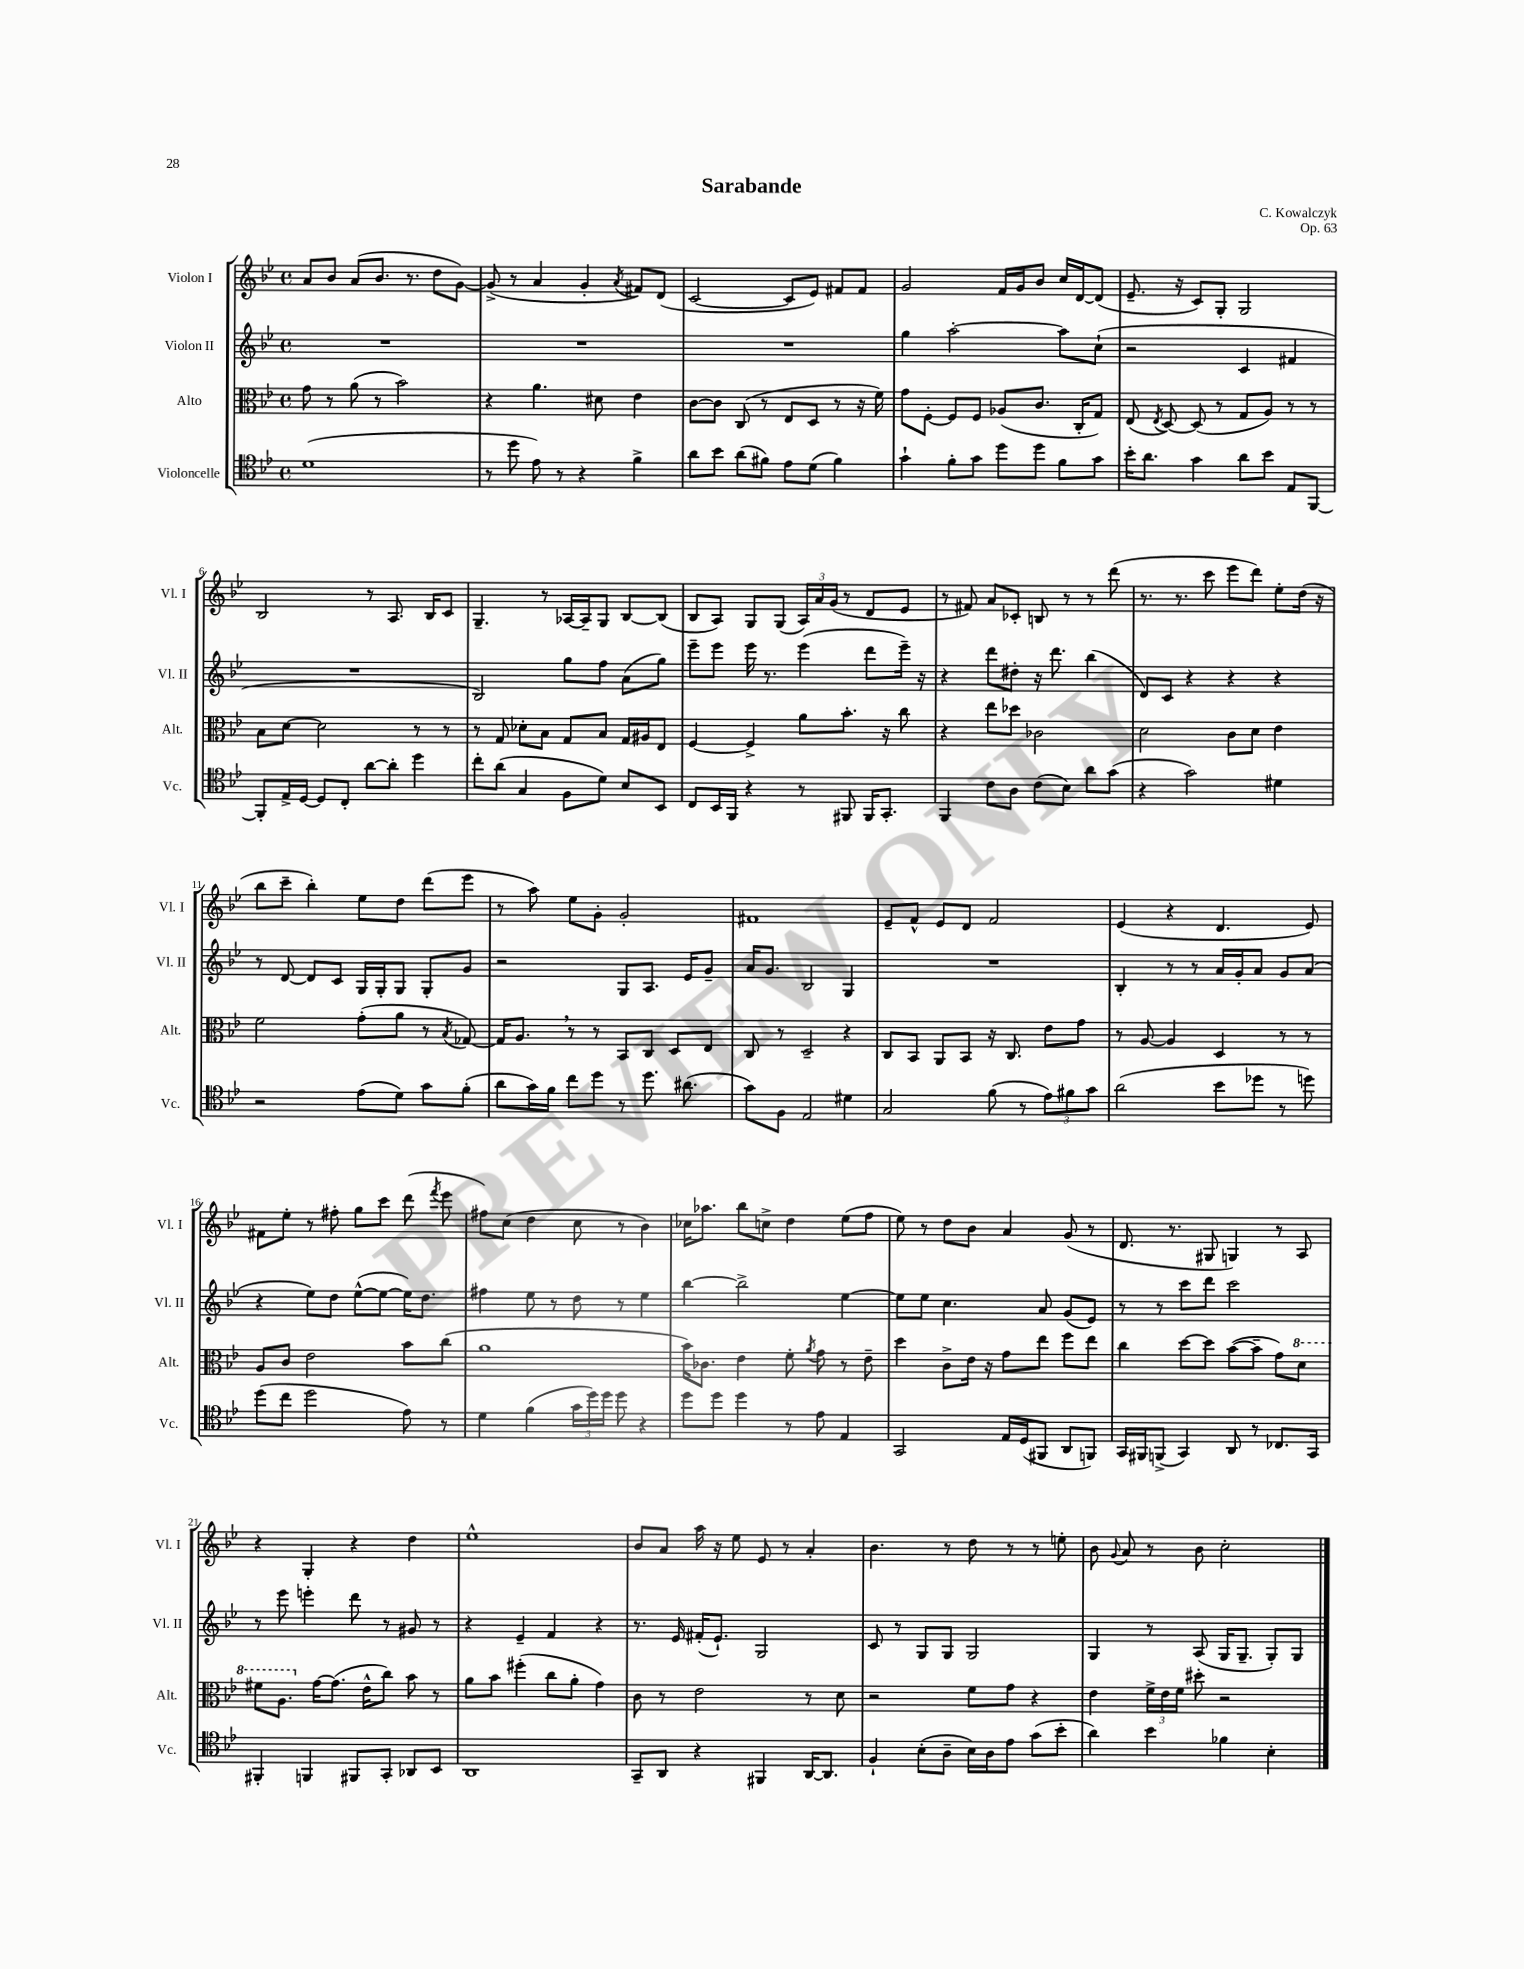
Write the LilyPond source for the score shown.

\header { title = "Sarabande" composer = "C. Kowalczyk" opus = "Op. 63" }
<<
\new StaffGroup <<
\new Staff = "s0" \with { instrumentName = "Violon I" shortInstrumentName = "Vl. I" } {
    \clef treble \key bes \major \defaultTimeSignature \time 4/4
    \autoBeamOff a'8[ bes'8] a'8[( bes'8.] r8. d''8[ g'8]~) |
    g'8->( r8 a'4 g'4-. \acciaccatura { a'8 } fis'8[) d'8]( |
    c'2~ c'8[ ees'8]) fis'8[ fis'8] |
    g'2 f'16[ g'16 bes'8] c''16[ d'16~ d'8]( |
    ees'8.-- r16 c'8[) g8]-. g2 |
    bes2 r8 a8. bes16[ c'8] |
    g4.-- r8 aes16[~ aes16-- g8] bes8[~ bes8]( |
    bes8[ a8]) g8[ g8]( \tuplet 3/2 { a16[) a'16 g'16]( } r8 d'8[ ees'8] |
    r8 fis'8) a'8[ ces'8]-. b8 r8 r8 d'''8( |
    r8. r8. c'''8 ees'''8[ d'''8]) ees''8[-. d''16]( r16 |
    bes''8[ c'''8]-- bes''4-.) ees''8[ d''8] d'''8[( ees'''8] |
    r8 a''8) ees''8[ g'8]-. g'2-. |
    fis'1 |
    ees'8[-- f'8]-^ ees'8[ d'8] f'2 |
    ees'4( r4 d'4. ees'8) |
    fis'8[ ees''8]-. r8 fis''8-. g''8[ c'''8] d'''8( \acciaccatura { f'''8 } ees'''8 |
    fis''8[) c''8]( d''4 c''8 r8 bes'4) |
    ces''16[ aes''8.] bes''8[ c''8]-> d''4 ees''8[( f''8] |
    ees''8) r8 d''8[ bes'8] a'4 g'8( r8 |
    d'8. r8. gis8 g4) r8 a8 |
    r4 g4-. r4 d''4 |
    ees''1-^ |
    bes'8[ a'8] a''16 r16 ees''8 ees'8 r8 a'4-. |
    bes'4. r8 d''8 r8 r8 e''8-. |
    bes'8 \appoggiatura { g'8 } a'8 r8 bes'8 c''2-. \bar "|." |
}
\new Staff = "s1" \with { instrumentName = "Violon II" shortInstrumentName = "Vl. II" } {
    \clef treble \key bes \major \defaultTimeSignature \time 4/4
    \autoBeamOff R1 |
    R1 |
    R1 |
    g''4 a''2~-. a''8[ c''8]-!( |
    r2 c'4 fis'4 |
    R1 |
    bes2) g''8[ f''8] a'8[( g''8]) |
    ees'''8[-- ees'''8] ees'''16 r8. ees'''4( d'''8[ ees'''16]--) r16 |
    r4 d'''8[ dis''8]-. r16 d'''8. bes''4( |
    d'8[) c'8] r4 r4 r4 |
    r8 d'8~ d'8[ c'8] g16[ g16-. g8] g8[-. g'8] |
    r2 g8[ a8.] ees'16[ g'8]-- |
    a'16[ g'8.] bes2 g4 |
    R1 |
    bes4-. r8 r8 a'16[ g'16-. a'8] g'8[ a'8]( |
    r4 ees''8[) d''8] ees''8[~-^( ees''8]~ ees''16[) d''8.] |
    fis''4 ees''8 r8 d''8 r8 ees''4 |
    bes''4~ bes''2-> ees''4~ |
    ees''8[ ees''8] c''4. a'8 g'8[( ees'8]) |
    r8 r8 c'''8[ d'''8] c'''2 |
    r8 ees'''8 e'''4-. d'''8 r8 gis'8 r8 |
    r4 ees'4-- f'4 r4 |
    r8. ees'16 fis'16[-.( ees'8.]-!) g2 |
    c'8 r8 g8[ g8] g2 |
    g4 r8 a8( g16[ g8.]-- g8[-.) g8] \bar "|." |
}
\new Staff = "s2" \with { instrumentName = "Alto" shortInstrumentName = "Alt." } {
    \clef alto \key bes \major \defaultTimeSignature \time 4/4
    \autoBeamOff g'8 r8 a'8( r8 bes'2) |
    r4 a'4. dis'8 ees'4 |
    c'8[~ c'8] c8( r8 ees8[ d8] r8 r16 f'16) |
    g'8[ f8]~-. f8[ f8] aes8[( c'8.] c16[-. g8]) |
    ees8( \acciaccatura { ees8 } d8~) d8( r8 g8[ a8]) r8 r8 |
    bes8[ d'8]~ d'2 r8 r8 |
    r8 g8 des'8[-. bes8] g8[ bes8] g16[ ais16 ees8] |
    f4~ f4-> a'8[ bes'8.]-. r16 c''8 |
    r4 ees''8[ des''8] ces'2 |
    d'2 c'8[ d'8] ees'4 |
    f'2 g'8[-.( a'8] r8 \acciaccatura { bes8 } ges8~) |
    ges16[ a8.] \breathe r8 r8 bes,8[ c8] d8[ ees8] |
    c8 r8 d2-- r4 |
    c8[ bes,8] a,8[ bes,8] r16 c8. ees'8[ g'8] |
    r8 a8~ a4 d4 r8 r8 |
    a8[ c'8] ees'2 bes'8[ c''8]( |
    a'1 |
    bes'16[) ces'8.] ees'4 f'8-. \acciaccatura { a'8 } g'8 r8 ees'8-- |
    d''4 c'8[-> ees'16] r16 g'8[ ees''8] f''8[ ees''8] |
    c''4 d''8[~ d''8] bes'8[~( bes'8]-- g'8[) \ottava #1 d''8] |
    fis''8[ a'8.] \ottava #0 g'16[~ g'8.]( ees'16[-^ c''8]) bes'8 r8 |
    a'8[ bes'8] fis''4-.( c''8[ a'8]-. g'4) |
    c'8 r8 ees'2 r8 d'8 |
    r2 f'8[ g'8] r4 |
    ees'4 \tuplet 3/2 { f'16[-> ees'16 f'16] } dis''8-. r2 \bar "|." |
}
\new Staff = "s3" \with { instrumentName = "Violoncelle" shortInstrumentName = "Vc." } {
    \clef tenor \key bes \major \defaultTimeSignature \time 4/4
    \autoBeamOff d'1( |
    r8 d''8 ees'8) r8 r4 f'4-> |
    a'8[ bes'8] a'8[( fis'8]) ees'8[ d'8]( fis'4) |
    g'4-! f'8[-. g'8] d''8[ d''8] f'8[ g'8] |
    bes'16[-. a'8.] g'4 a'8[ bes'8] ees8[ f,8]~ |
    f,8[-. ees16-> d16]~ d8[ c8]-. a'8[~ a'8]-. d''4 |
    c''8[-. a'8]( g4 f8[ d'8]) bes8[ bes,8] |
    c8[ bes,16 f,16] r4 r8 fis,8 fis,16[ g,8.]-. |
    f,4 c'8[ a8] c'8[( bes8]) a'8[ g'8]( |
    r4 g'2) dis'4 |
    r2 ees'8[( d'8]) g'8[ f'8]-.( |
    a'8[ g'16) f'16] c''8[ d''8] r8 d''8. ais'8.( |
    g'8[) f8] ees2 dis'4 |
    g2 f'8( r8 \tuplet 3/2 { ees'8[) fis'8 g'8] } |
    a'2( bes'8[ des''8] r8 d''8) |
    d''8[( c''8] d''2 ees'8) r8 |
    d'4 f'4( \tuplet 3/2 { g'16[ d''16) d''16] } d''8 r4 |
    d''8[ d''8] d''4 r8 ees'8 ees4 |
    g,2 ees16[ d16( fis,8] a,8[ f,8]) |
    g,16[ fis,16 f,8]->( g,4) a,8 r8 ces8.[ g,16] |
    fis,4-. f,4 fis,8[ g,8]-. aes,8[ bes,8] |
    a,1 |
    g,8[-- a,8] r4 fis,4 a,16[~ a,8.] |
    f4-! bes8[-.( a8]-- bes16[) a16 ees'8] g'8[( bes'8]-. |
    a'4) bes'4 fes'4 bes4-. \bar "|." |
}
>>
>>
